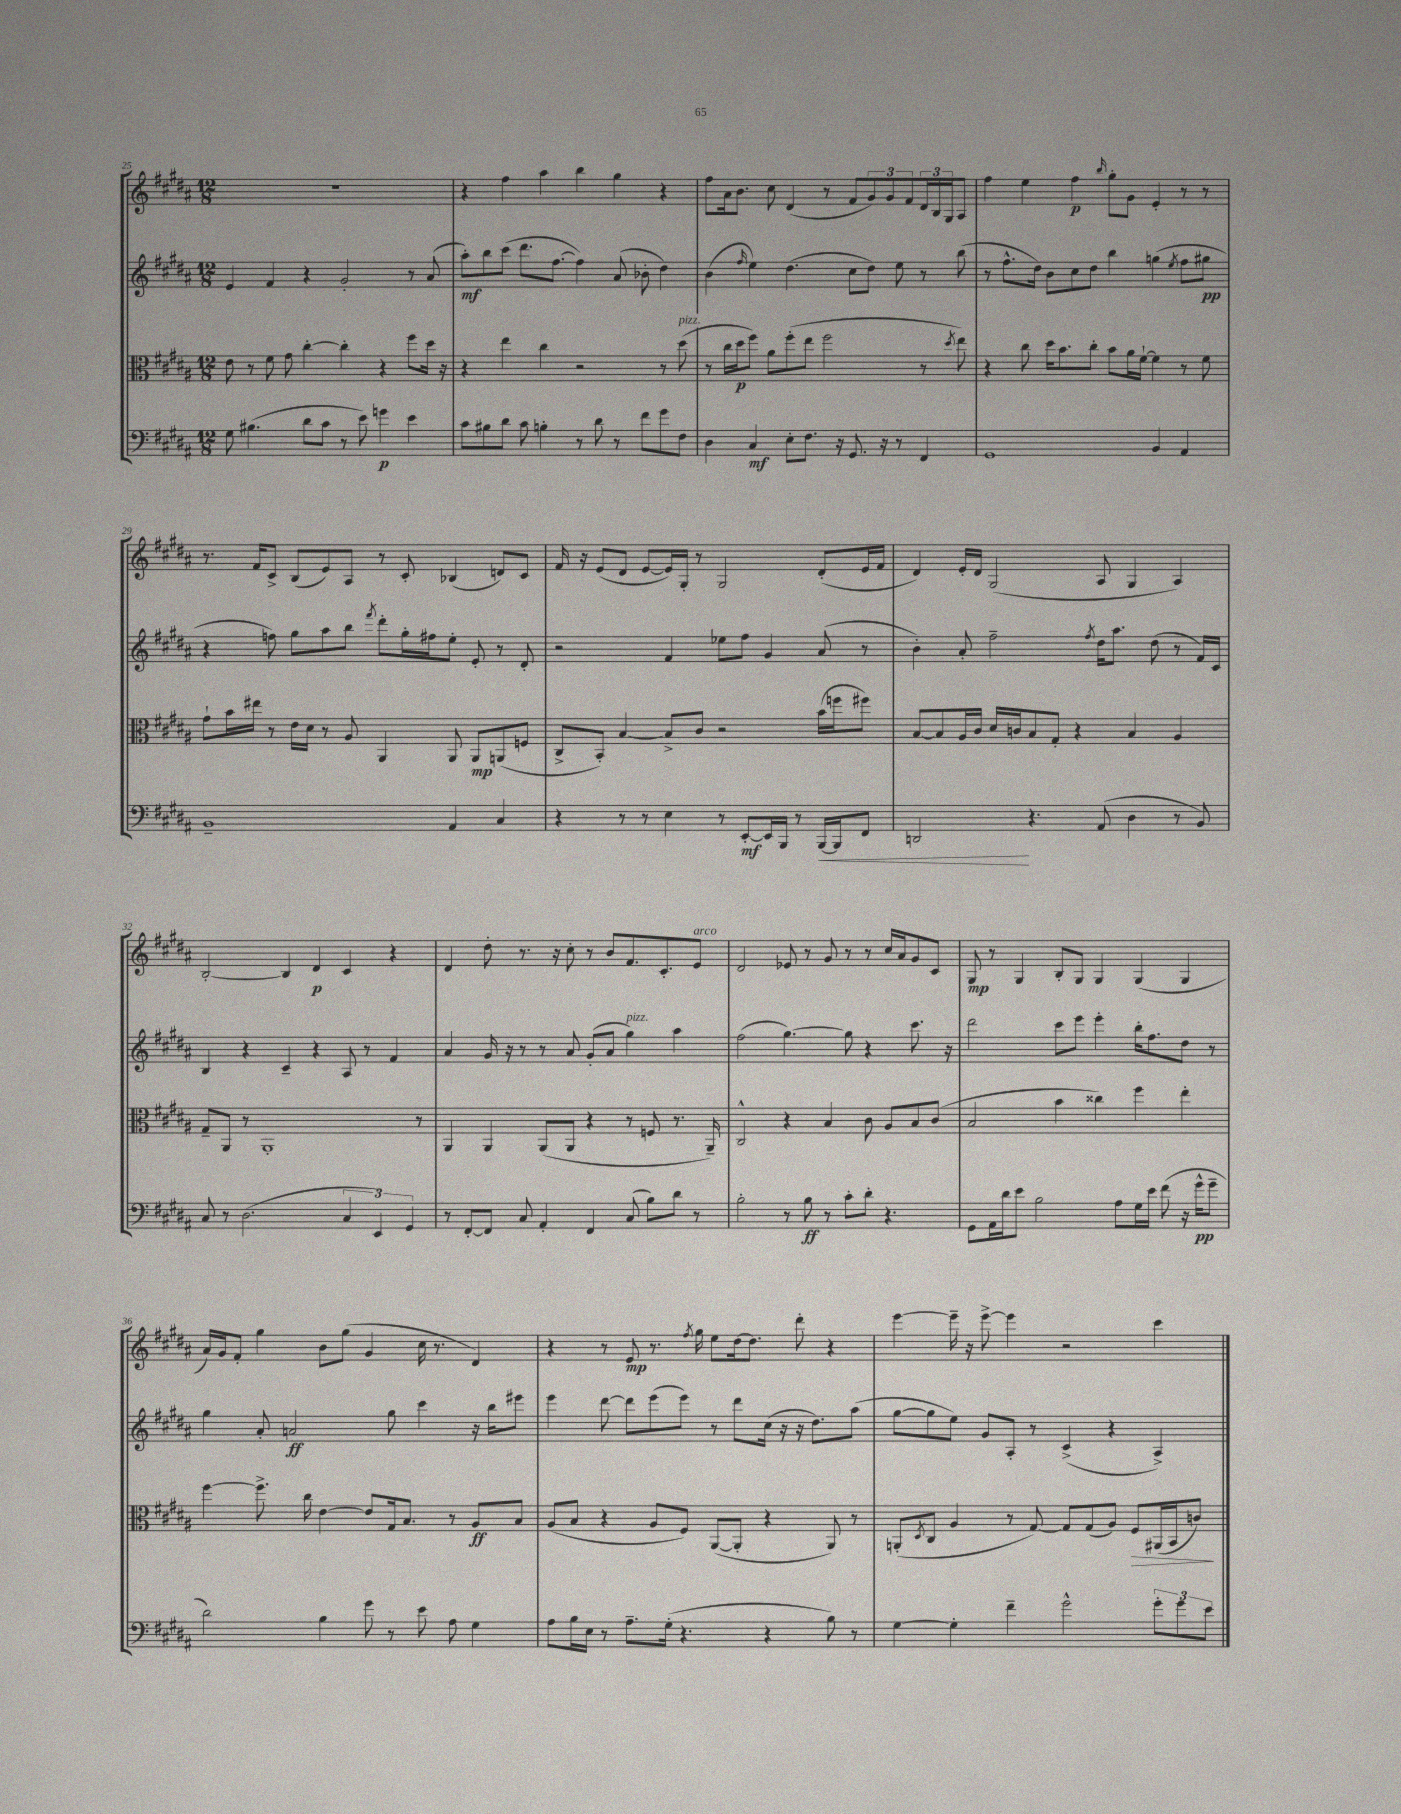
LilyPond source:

<<
\new StaffGroup <<
\new Staff = "s0" {
    \clef treble \key b \major \numericTimeSignature \time 12/8
    R1. |
    r4 fis''4 ais''4 b''4 gis''4 r4 |
    fis''8 ais'16 b'8. cis''8 dis'4( r8 fis'8 \tuplet 3/2 { gis'8) gis'8 fis'8 } \tuplet 3/2 { dis'16 b16 gis16 } ais8 |
    fis''4 e''4 fis''4\p \grace { b''16 } gis''8-. gis'8 e'4-. r8 r8 |
    r8. fis'16 cis'8-> b8( e'8) ais8 r8 cis'8-. bes4( d'8) cis'8 |
    fis'16 r16 e'8( dis'8 e'8~ e'16) gis16-. r8 gis2 dis'8-.( e'16 fis'16 |
    dis'4) e'16-. dis'16 gis2( ais8 gis4 ais4) |
    b2~-. b4 dis'4\p cis'4 r4 |
    dis'4 dis''8-. r8. r16 cis''8-. r8 b'8 fis'8. cis'8.-. e'8^\markup { \italic "arco" } |
    dis'2 ees'8 r8 gis'8 r8 r8 cis''16 ais'16 gis'8 cis'8 |
    gis8\mp r8 gis4 b8-. gis8 gis4 gis4( gis4 |
    ais'16) gis'16 fis'8-. gis''4 b'8 gis''8( gis'4 cis''16 r8. dis'4) |
    r4 r8 e'8\mp r8. \acciaccatura { fis''8 } gis''16 e''8 dis''16~ dis''8. dis'''8-. r4 |
    e'''4~ e'''16-- r16 e'''8~-> e'''4 r2 cis'''4 \bar "|." |
}
\new Staff = "s1" {
    \clef treble \key b \major \numericTimeSignature \time 12/8
    e'4 fis'4 r4 gis'2-. r8 ais'8( |
    ais''8-.\mf) b''8 cis'''8( dis'''8. fis''8.~ fis''4) ais'8( bes'8-. dis''4) |
    b'4( \grace { fis''16 } e''4) dis''4.( cis''8 dis''8) e''8 r8 b''8( |
    r8 fis''8.-^ dis''16) b'8 cis''8 dis''8 b''4 g''4( \acciaccatura { e''8 } fis''8 gis''8\pp |
    r4 f''8) gis''8 ais''8 b''8 \acciaccatura { fis'''8 } dis'''8-. gis''16-. fis''16 e''8-. e'8-. r8 dis'8-. |
    r2 fis'4 ees''8 fis''8 gis'4 ais'8( r8 |
    b'4-.) ais'8-. fis''2-- \acciaccatura { fis''8 } dis''16 ais''8. dis''8( r8 fis'16) cis'16 |
    b4 r4 cis'4-- r4 ais8 r8 fis'4 |
    ais'4 gis'16 r16 r8 r8 ais'8 gis'8-.( ais'8 gis''4^\markup { \italic "pizz." }) ais''4 |
    fis''2( gis''4.~) gis''8 r4 cis'''8. r16 |
    dis'''2 cis'''8 e'''8 e'''4-. b''16-. fis''8. dis''8 r8 |
    gis''4 ais'8-. a'2\ff gis''8 cis'''4 r16 b''16 eis'''8 |
    e'''4 dis'''8~ dis'''8 e'''8( e'''8) r8 dis'''8 cis''16( r16 r16 dis''8.) ais''8( |
    gis''8~ gis''8 e''8) gis'8 ais8-. r8 cis'4->( r4 ais4->) \bar "|." |
}
\new Staff = "s2" {
    \clef alto \key b \major \numericTimeSignature \time 12/8
    e'8 r8 fis'8 gis'8 cis''4~-. cis''4-. r4 fis''8 dis''16 r16 |
    r4 e''4 cis''4 r2 r8 dis''8^\markup { \italic "pizz." }( |
    r8 cis''16 dis''16\p fis''8) ais'8 fis''8-.( e''8 fis''2 r8 \acciaccatura { dis''8 } e''8) |
    r4 cis''8 dis''16 b'8. cis''8-. b'8 ais'16 fis'16~-! fis'4 r8 fis'8 |
    gis'8-! b'16 eis''16 r8 e'16 dis'16 r8 ais8 ais,4 ais,8 ais,8\mp a,8( f8 |
    cis8-> b,8-.) b4~ b8-> cis'8 r2 b'16( f''16 fis''8) |
    b8~ b8 ais16 cis'16 dis'16 c'16 b8 gis8-. r4 b4 ais4 |
    gis8-- ais,8 r8 ais,1-. r8 |
    ais,4 ais,4 ais,8( ais,8 r4 r8 f8 r8. ais,16--) |
    cis2-^ r4 b4 cis'8 ais8 b8 cis'8( |
    b2 b'4 cisis''4) fis''4 e''4-. |
    fis''4~ fis''8.-> cis''16 e'4~ e'8 gis16 b8. r8 ais8\ff b8 |
    ais8( b8 r4 ais8 fis8) ais,8~( ais,8-. r4 ais,8) r8 |
    a,8-.( \acciaccatura { dis8 } cis8 ais4 r8 gis8~) gis8 gis8( ais8) fis8\> ais,16( b,16 c'8\!) \bar "|." |
}
\new Staff = "s3" {
    \clef bass \key b \major \numericTimeSignature \time 12/8
    gis8 bis4.( dis'8 cis'8 r8 e'8) g'4\p e'4 |
    cis'8 bis8 dis'8 cis'8 b4-. r8 dis'8 r8 fis'8 gis'8 fis8 |
    dis4 cis4\mf e8-. fis8. r16 gis,8. r16 r8 fis,4 |
    gis,1 b,4 ais,4 |
    b,1-- ais,4 cis4 |
    r4 r8 r8 e4 r8 e,8~-.\mf e,16 b,,16 r8 b,,16~\< b,,16 fis,8 |
    d,2\! r4. ais,8( dis4 r8 b,8) |
    cis8 r8 dis2.( \tuplet 3/2 { cis4 e,4) gis,4 } |
    r8 fis,8~-. fis,8 cis8 ais,4-. fis,4 cis8( b8) dis'8 r8 |
    b2-. r8 b8\ff r8 cis'8-. dis'8-. r4. |
    gis,8 ais,16 dis'16 e'8 b2 ais8 gis16 e'16 fis'8( r16 gis'16-^\pp gis'8-- |
    dis'2) b4 gis'8 r8 e'8 ais8 gis4 |
    ais8 b16 e16 r8 ais8.-- gis16-.( r4. r4 b8) r8 |
    gis4~ gis4-. fis'4-- gis'2-^ \tuplet 3/2 { gis'8-. gis'8 e'8 } \bar "|." |
}
>>
>>
\layout { \context { \Score currentBarNumber = #25 } }
